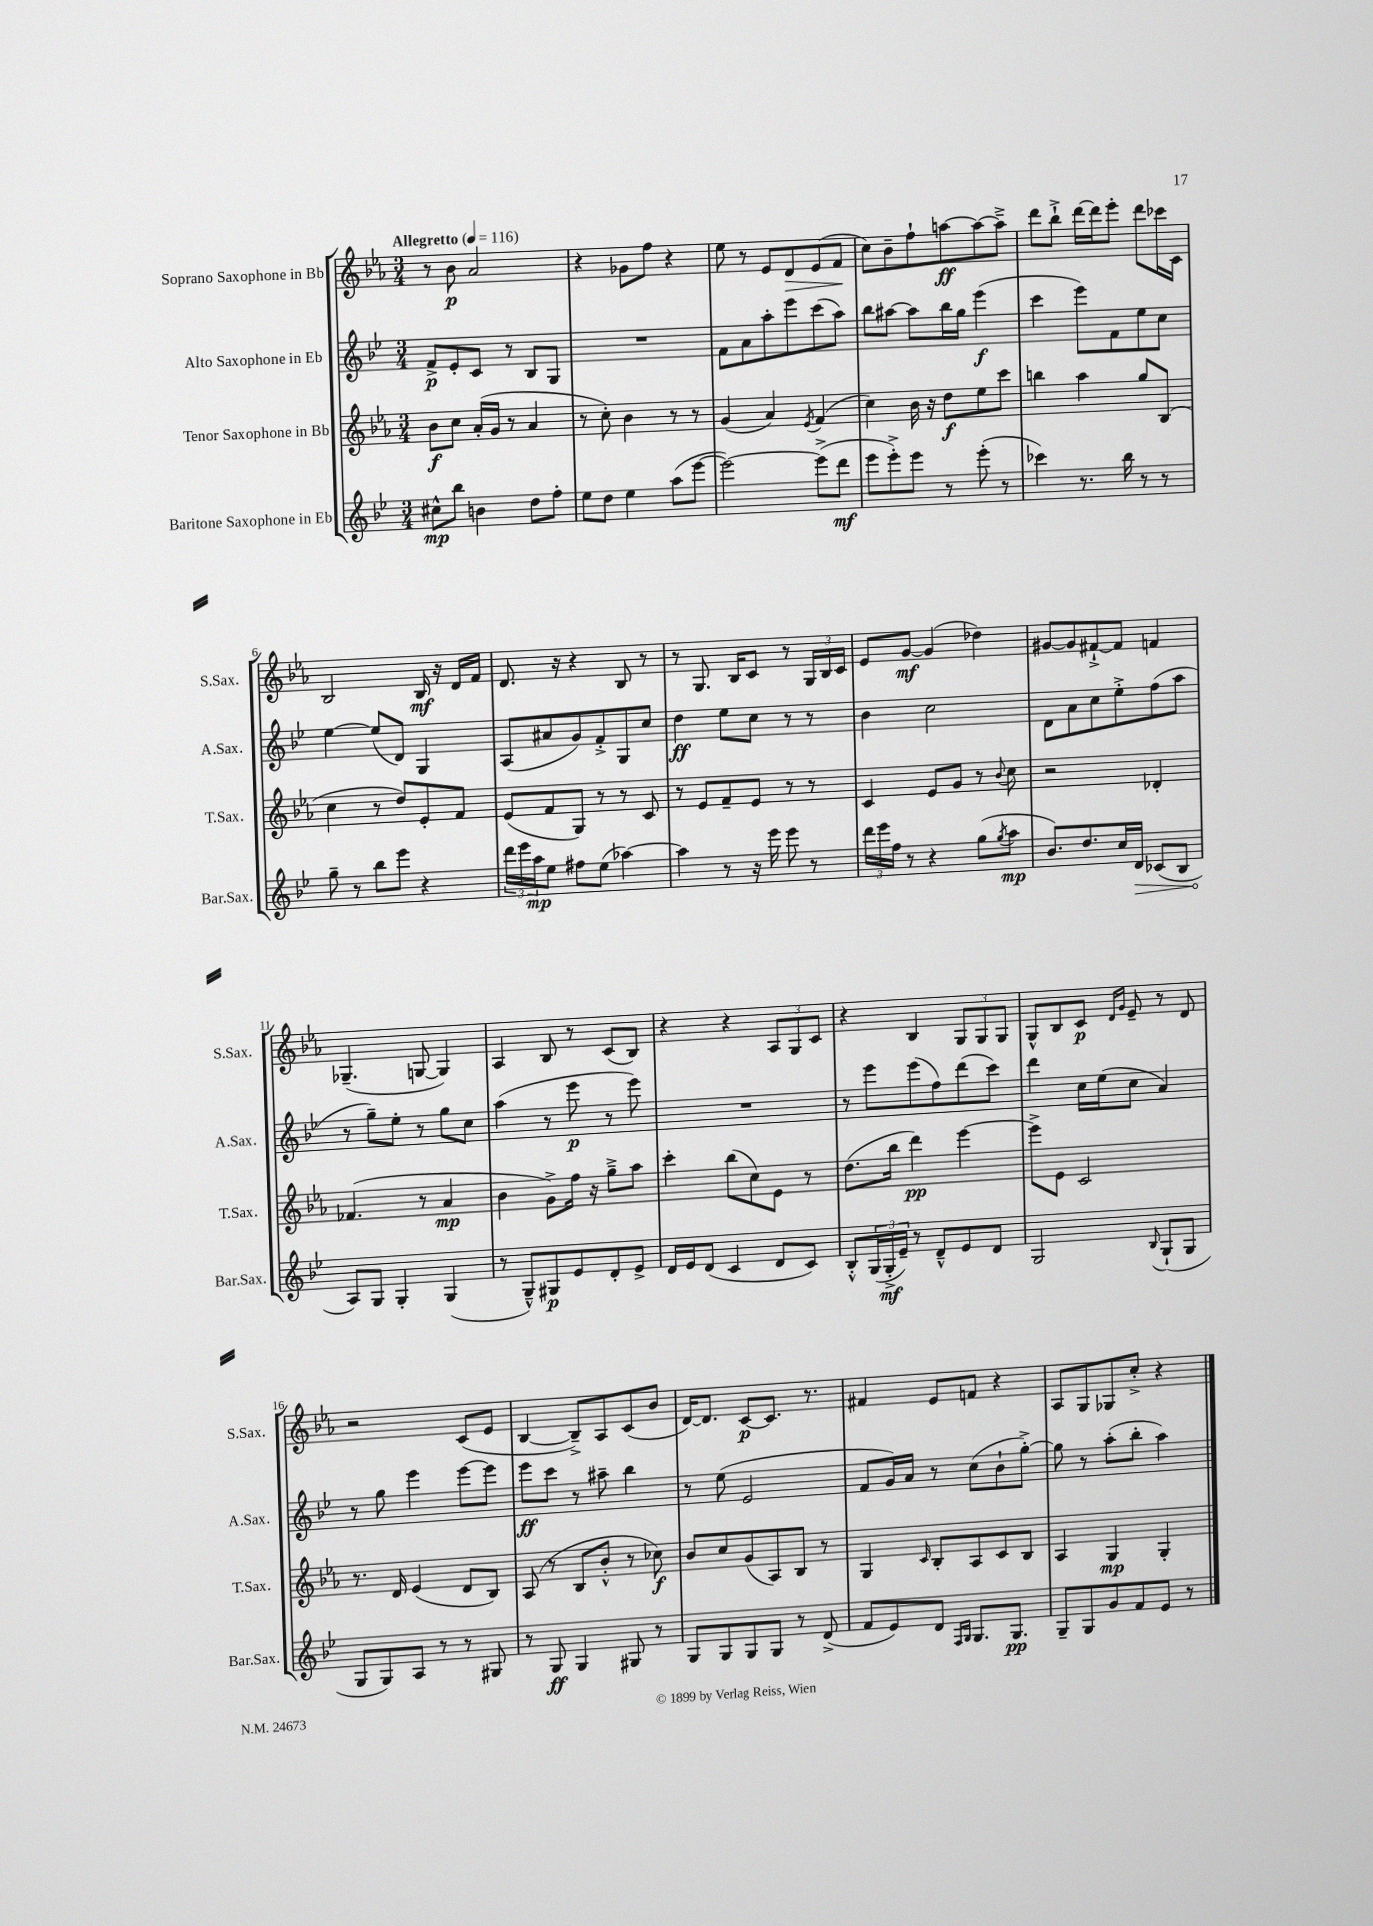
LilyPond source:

<<
\new StaffGroup <<
\new Staff = "s0" \with { instrumentName = "Soprano Saxophone in Bb" shortInstrumentName = "S.Sax." } {
    \clef treble \key ees \major \numericTimeSignature \time 3/4 \tempo "Allegretto" 4 = 116
    r8 bes'8\p aes'2 |
    r4 ges'8 f''8 r4 |
    ees''8 r8 ees'8 d'8\> ees'8( f'8\! |
    c''8) bes'8-- f''8-! a''8~\ff a''8~ a''8---> |
    d'''8 bes''8-!-> d'''16~ d'''16 ees'''8-. d'''8 ces'''16 c'16 |
    bes2 bes16\mf r16 d'16 f'16 |
    d'8. r16 r4 bes8 r8 |
    r8 g8. bes16 c'8 r8 \tuplet 3/2 { g16 bes16 c'16 } |
    ees'8 g'8~\mf g'4( des''4) |
    gis'8~ gis'8 fis'8~-!-> fis'8 f'4 |
    ges4.--( g8~ g4) |
    aes4 bes8 r8 c'8( bes8) |
    r4 r4 \tuplet 3/2 { aes8 g8 c'8 } |
    r4 bes4 \tuplet 3/2 { g8 g8 g8 } |
    g8-^ bes8 c'8\p \grace { d'16 g'16 } ees'8-- r8 d'8 |
    r2 c'8( ees'8 |
    bes4~ bes8--->) aes8 c'8( bes'8 |
    d'16~) d'8. c'8~\p c'8. r8. |
    fis'4 ees'8 f'8 r4 |
    aes8 g8 ges8 c''8-.-> r4 \bar "|." |
}
\new Staff = "s1" \with { instrumentName = "Alto Saxophone in Eb" shortInstrumentName = "A.Sax." } {
    \clef treble \key bes \major \numericTimeSignature \time 3/4
    f'8->\p ees'8-. c'8 r8 bes8 g8 |
    R2. |
    f'8 a'8 a''8-. ees'''8 c'''8( a''8) |
    bes''8 ais''8~ ais''8 bes''16 g''16 ees'''4\f( |
    c'''4 ees'''8) f'8 ees''8 c''8 |
    ees''4~ ees''8( d'8) g4 |
    a8( ais'8 g'8) f'8-.-> g8 c''8 |
    d''4\ff ees''8 c''8 r8 r8 |
    bes'4 c''2 |
    d'8 a'8 c''8 ees''8-.-> f''8( a''8 |
    r8 g''8--) ees''8-. r8 g''8 c''8 |
    a''4( r8 ees'''8\p r8 ees'''8) |
    R2. |
    r8 ees'''8 ees'''8( f''8) d'''8( c'''8) |
    d'''4 c''16 ees''16( c''8 a'4) |
    r8 g''8 ees'''4 ees'''8~ ees'''8 |
    ees'''8\ff c'''8 r8 ais''8-- bes''4 |
    r8 ees''8( ees'2 |
    f'8 g'16) a'16 r8 c''8( bes'8-! g''8~-.->) |
    g''8 r8 a''8-.( bes''8-. a''4) \bar "|." |
}
\new Staff = "s2" \with { instrumentName = "Tenor Saxophone in Bb" shortInstrumentName = "T.Sax." } {
    \clef treble \key ees \major \numericTimeSignature \time 3/4
    bes'8\f c''8 aes'16-.( g'16 r8 aes'4 |
    r8 c''8-.) bes'4 r8 r8 |
    g'4( aes'4) \acciaccatura { ees'8 } f'4( |
    c''4) bes'16 r16 d''8\f ees''8 c'''8 |
    b''4 aes''4 g''8 bes8( |
    c''4 r8 d''8) ees'8-. f'8 |
    ees'8( f'8 g8) r8 r8 c'8 |
    r8 ees'8 f'8-- ees'8 r8 r8 |
    c'4 ees'8 g'8 r8 \appoggiatura { bes'8 } c''8 |
    r2 des'4-. |
    fes'4.( r8 aes'4\mp |
    bes'4 g'8->) f''16 r16 g''8---> aes''8 |
    c'''4-. bes''8( c''8) ees'8 r8 |
    d''8.( bes''16 d'''4\pp) ees'''4~ |
    ees'''8-> ees'8 c'2 |
    r8. d'16 ees'4( d'8 bes8) |
    aes8( r8 bes8 bes'8-.-^ r8 ces''8\f) |
    bes'8 c''8 g'8( aes8) bes8 r8 |
    g4 \grace { c'16 } bes8-. aes8 c'8 bes8 |
    aes4 g4\mp g4-. \bar "|." |
}
\new Staff = "s3" \with { instrumentName = "Baritone Saxophone in Eb" shortInstrumentName = "Bar.Sax." } {
    \clef treble \key bes \major \numericTimeSignature \time 3/4
    cis''8-^\mp bes''8 b'4 d''8 f''8-. |
    ees''8 d''8 ees''4 a''8( ees'''8~ |
    ees'''2~) ees'''8->( d'''8\mf |
    ees'''8 ees'''8-.->) ees'''8 r8 ees'''8-.( r8 |
    ces'''4) r8. bes''16 r8 r8 |
    g''8-- r8 bes''8 ees'''8 r4 |
    \tuplet 3/2 { d'''16 ees'''16 a''16\mp } ees''8 fis''8 ees''8( aes''4~) |
    aes''4 r8 r16 ees'''16 ees'''8 r8 |
    \tuplet 3/2 { d'''16 ees'''16 f''16 } r8 r4 g''8( \acciaccatura { g''8 } a''8\mp |
    bes'8.) d''8. c''16 \once \override Hairpin.circled-tip = ##t d'16\> ces'8( bes8 |
    a8\!) g8 g4-. g4( |
    r8 g8---^) gis8\p ees'8 d'8-. ees'8-> |
    d'16 ees'16 d'8( c'4 d'8 c'8) |
    bes8-.-^ \tuplet 3/2 { g16( g16-.->\mf ees'16--) } r8 d'8---^ ees'8 d'8 |
    g2 \appoggiatura { bes8 } g8-!( g8 |
    g8 g8) a8 r8 r8 gis8 |
    r8 g8\ff g4 gis8 r8 |
    g8 g8 g8 g8 r8 d'8->( |
    f'8 ees'8) d'8 \grace { f16 g16 } g8. g8.\pp |
    g8-- g8 g'8 f'8 ees'8 r8 \bar "|." |
}
>>
>>
